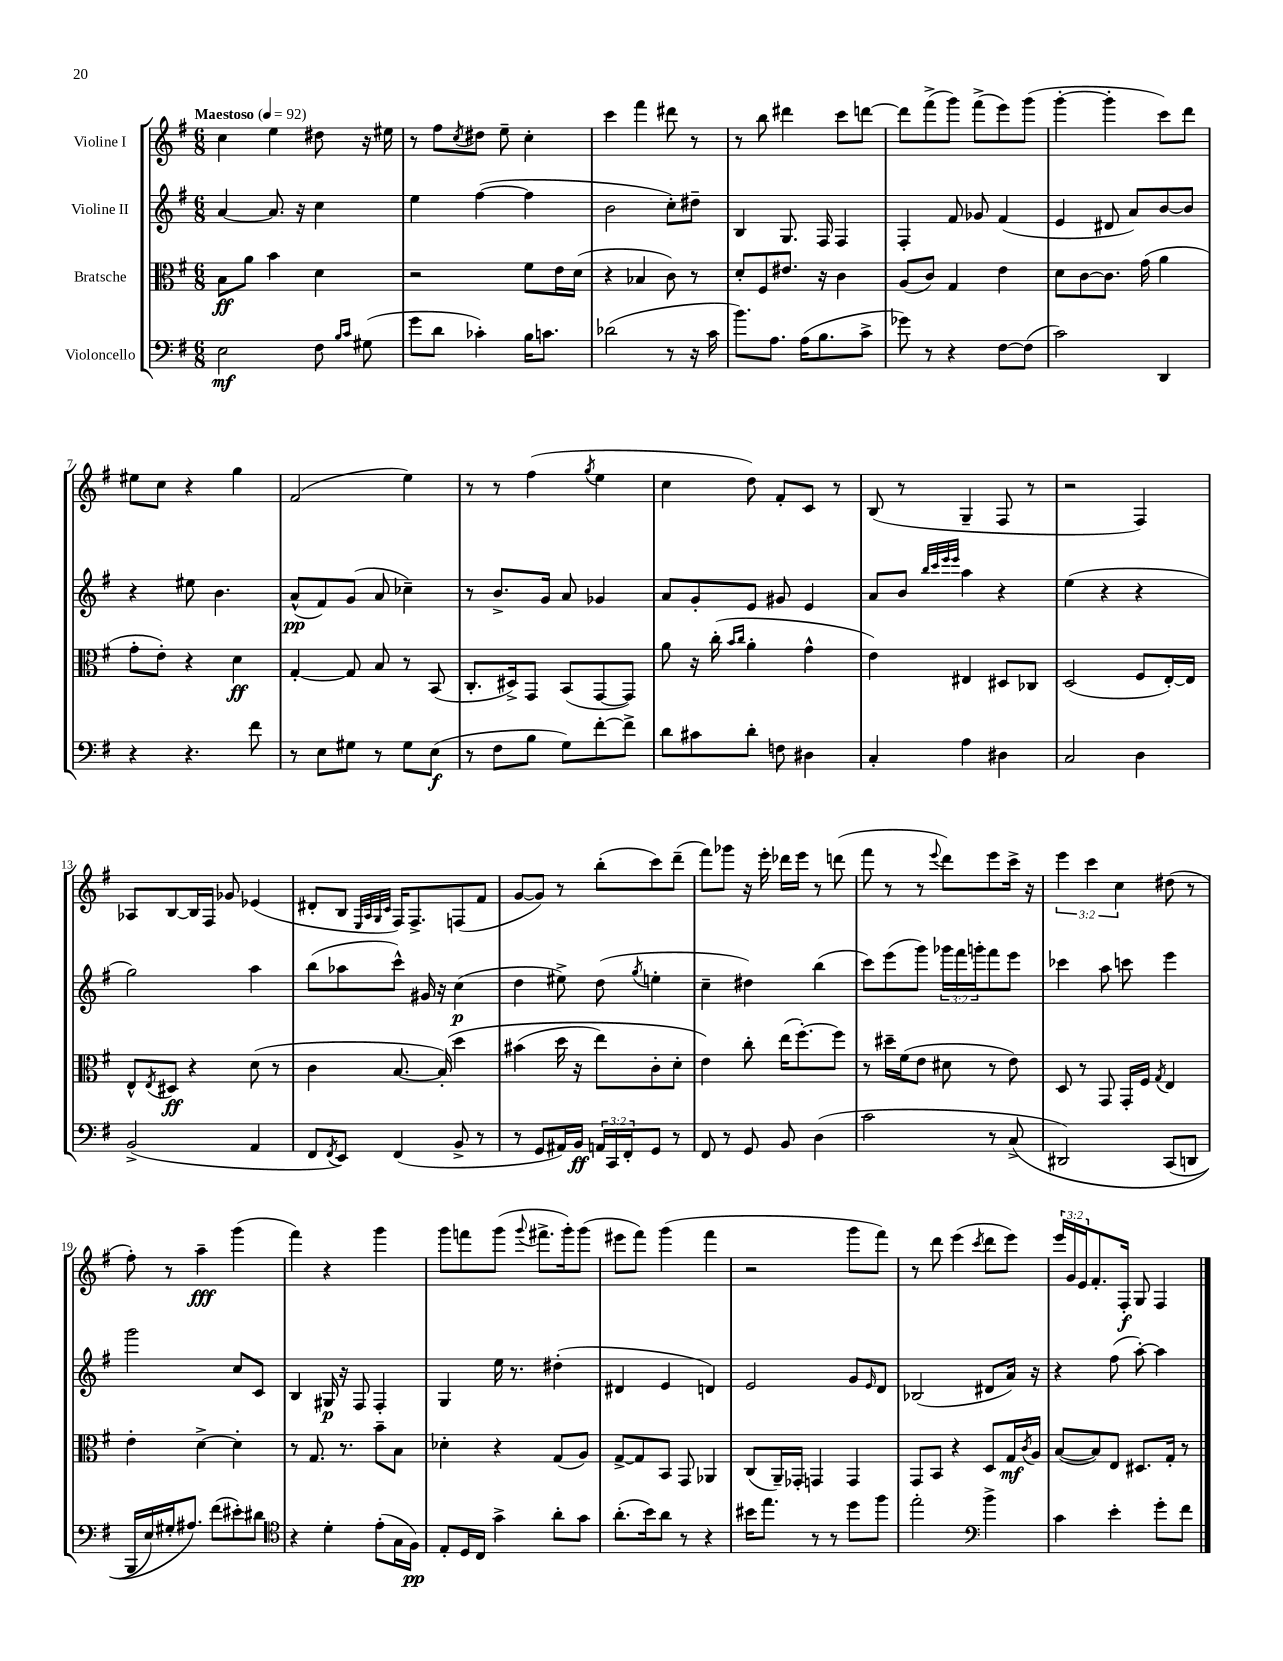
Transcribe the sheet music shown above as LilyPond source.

<<
\new StaffGroup <<
\new Staff = "s0" \with { instrumentName = "Violine I" } {
    \clef treble \key g \major \numericTimeSignature \time 6/8 \override Staff.TupletNumber.text = #tuplet-number::calc-fraction-text \tempo "Maestoso" 4 = 92
    c''4 e''4 dis''8 r16 eis''16 |
    r8 fis''8 \acciaccatura { c''8 } dis''8 e''8-- c''4-. |
    c'''4 fis'''4 dis'''8 r8 |
    r8 b''8 dis'''4 c'''8 d'''8~ |
    d'''8 fis'''8->( g'''8) fis'''8->( e'''8) g'''8( |
    g'''4~-. g'''4-. c'''8) d'''8 |
    eis''8 c''8 r4 g''4 |
    fis'2( e''4) |
    r8 r8 fis''4( \acciaccatura { g''8 } e''4 |
    c''4 d''8) fis'8-. c'8 r8 |
    b8( r8 g4-- fis8 r8 |
    r2 fis4) |
    aes8 b8~ b16 fis16 ges'8 ees'4( |
    dis'8-. b8 \grace { e32 a32 g32 c'32 } fis16) fis8.-> f8( fis'8 |
    g'8~ g'8) r8 b''8-.( c'''8) d'''8--( |
    fis'''8) ges'''8 r16 e'''16-. des'''16 e'''16 r8 d'''8( |
    fis'''8 r8 r8 \appoggiatura { e'''8 } d'''8) e'''8 c'''16-> r16 |
    \tuplet 3/2 { e'''4 c'''4 c''4 } dis''8( r8 |
    fis''8-.) r8 a''4--\fff g'''4( |
    fis'''4) r4 g'''4 |
    g'''8 f'''8 g'''8( \appoggiatura { g'''8 } fis'''8.-> g'''16-.) g'''8( |
    eis'''8 fis'''8) g'''4( fis'''4 |
    r2 g'''8 fis'''8) |
    r8 d'''8 e'''4( \acciaccatura { c'''8 } d'''8 e'''8) |
    \tuplet 3/2 { e'''16 g'16 e'16 } fis'8.-. fis16-.\f g8 fis4 \bar "|." |
}
\new Staff = "s1" \with { instrumentName = "Violine II" } {
    \clef treble \key g \major \numericTimeSignature \time 6/8 \override Staff.TupletNumber.text = #tuplet-number::calc-fraction-text
    a'4~ a'8. r16 c''4 |
    e''4 fis''4~( fis''4 |
    b'2 c''8-.) dis''8-- |
    b4 g8. fis16 fis4 |
    fis4-. fis'8 ges'8 fis'4( |
    e'4 dis'8 a'8) b'8~ b'8 |
    r4 eis''8 b'4. |
    a'8-^\pp( fis'8) g'8( a'8 ces''4--) |
    r8 b'8.-> g'16 a'8 ges'4 |
    a'8 g'8-. e'8 gis'8 e'4 |
    a'8 b'8 \grace { b''32 c'''32 e'''32 e'''32 } a''4 r4 |
    e''4( r4 r4 |
    g''2) a''4 |
    b''8( aes''8 c'''8-^) gis'16 r16 c''4\p( |
    d''4 eis''8->) d''8( \acciaccatura { g''8 } e''4-. |
    c''4-- dis''4) b''4( |
    c'''8) e'''8( g'''8) \tuplet 3/2 { ges'''16 fis'''16 g'''16-. } fis'''8 e'''8 |
    ces'''4 a''8 c'''8 e'''4 |
    g'''2 c''8 c'8 |
    b4 gis16\p r16 fis8 fis4-. |
    g4 e''16 r8. dis''4-.( |
    dis'4 e'4 d'4) |
    e'2 g'8 \grace { e'16 } d'8 |
    bes2( dis'8 a'16) r16 |
    r4 fis''8( a''8~-.) a''4 \bar "|." |
}
\new Staff = "s2" \with { instrumentName = "Bratsche" } {
    \clef alto \key g \major \numericTimeSignature \time 6/8
    b8\ff a'8 b'4 d'4 |
    r2 fis'8 e'16 d'16( |
    r4 bes4 c'8) r8 |
    d'8-. fis8 eis'8. r16 c'4 |
    a8( c'8) g4 e'4 |
    d'8 c'8~ c'8. g'16( a'4 |
    g'8-. e'8-.) r4 d'4\ff |
    g4~-. g8 b8 r8 b,8( |
    c8.-. dis16->) g,8 b,8( g,8~ g,8) |
    a'8 r16 c''16-.( \grace { b'16 c''16 } a'4-. g'4-^ |
    e'4) eis4 dis8 ces8 |
    d2( fis8 e16~-.) e16 |
    e8-^ \acciaccatura { e8 } dis8\ff r4 d'8( r8 |
    c'4 b8.~ b16-.)\( d''4 |
    bis'4( d''16 r16 e''8) c'8-. d'8-. |
    e'4\) c''8-. e''16( fis''8.~-.) fis''8 |
    r8 dis''16-- fis'16( e'8 dis'8 r8 e'8) |
    d8 r8 g,8 g,16-. fis16 \acciaccatura { g8 } e4 |
    e'4-. d'4~-> d'4-. |
    r8 g8. r8. b'8-- b8 |
    des'4-. r4 g8( a8) |
    g8~-> g8 b,8 g,8 aes,4 |
    c8( a,16--) ges,16-. g,4 g,4 |
    g,8 b,8 r4 d8 g16\mf \acciaccatura { c'8 } a16 |
    b8~( b8) e8 dis8. g16-. r8 \bar "|." |
}
\new Staff = "s3" \with { instrumentName = "Violoncello" } {
    \clef bass \key g \major \numericTimeSignature \time 6/8 \override Staff.TupletNumber.text = #tuplet-number::calc-fraction-text
    e2\mf fis8 \grace { b16 c'16 } gis8( |
    g'8 d'8 ces'4-.) b16 c'8. |
    des'2( r8 r16 c'16 |
    b'8.) a8. a16( b8. c'8-> |
    ges'8) r8 r4 fis8~ fis8( |
    c'2) d,4 |
    r4 r4. fis'8 |
    r8 e8 gis8 r8 gis8 e8\f( |
    r8 fis8 b8 g8) fis'8~-. fis'8-> |
    d'8 cis'8 d'8-. f8 dis4 |
    c4-. a4 dis4 |
    c2 d4 |
    b,2->( a,4 |
    fis,8 \acciaccatura { fis,8 } e,8) fis,4( b,8-> r8 |
    r8 g,8 ais,16) b,16\ff \tuplet 3/2 { a,16 c,16 fis,16-. } g,8 r8 |
    fis,8 r8 g,8 b,8 d4( |
    c'2 r8 c8->\( |
    dis,2) c,8( d,8 |
    b,,16 e16) gis16-. ais8.\) fis'8( eis'8-.) dis'8 |
    \clef tenor r4 d'4-. e'8-.( g16 fis16\pp) |
    e8-. d16 c16 g'4-> a'8-. g'8 |
    a'8.-.( b'16) a'8 r8 r4 |
    bis'16 e''8. r8 r8 d''8 fis''8 |
    e''2-. \clef bass b'4-> |
    c'4 e'4-. g'8-. fis'8 \bar "|." |
}
>>
>>
